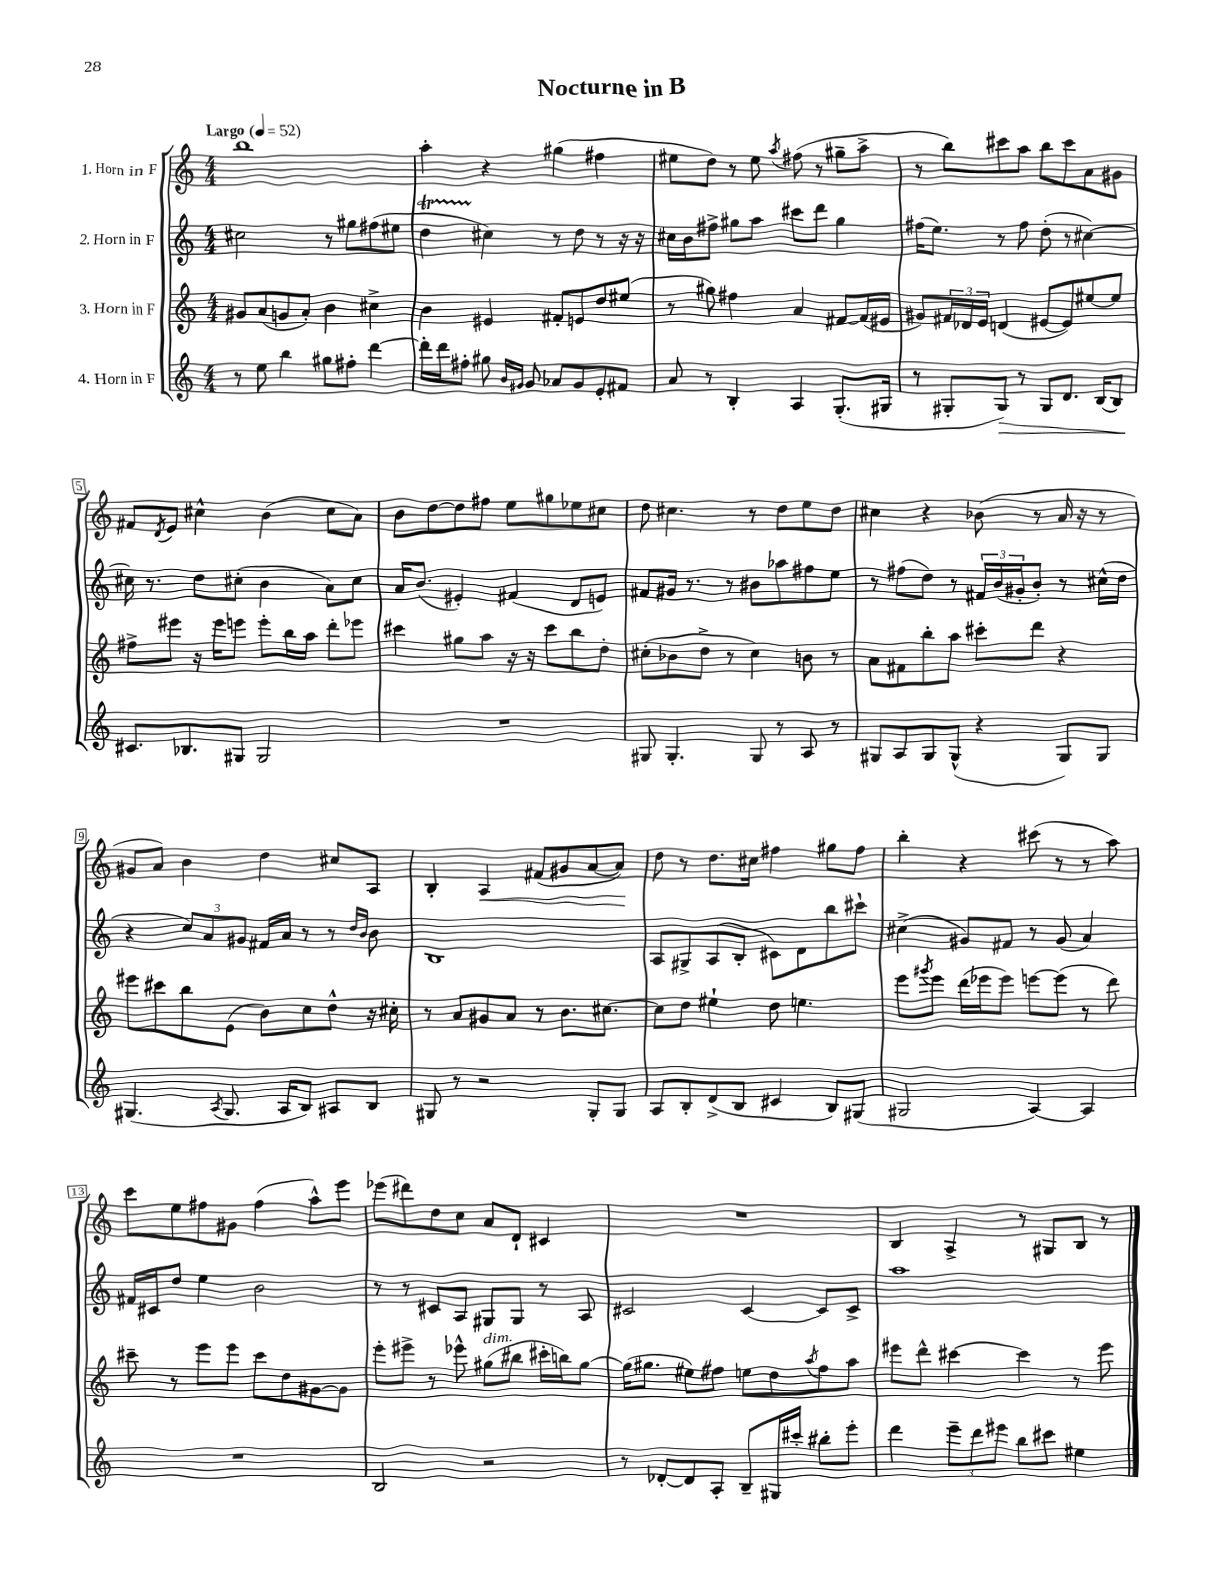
\header { title = "Nocturne in B" }
<<
\new StaffGroup <<
\new Staff = "s0" \with { instrumentName = "1. Horn in F" } {
    \clef treble \key c \major \numericTimeSignature \time 4/4 \tempo "Largo" 4 = 52
    b''1 |
    a''4-. r4 gis''4( fis''4 |
    eis''8 d''8) r8 eis''8 \acciaccatura { a''8 } fis''8( r8 gis''8-- a''8-> |
    r8 b''8) cis'''8 a''8 b''8 cis'''8 a'8 gis'8 |
    fis'8 \acciaccatura { d'8 } e'8 cis''4-^ b'4( cis''8 a'8) |
    b'8 d''8~ d''8 fis''8 e''8 gis''8 ees''8 cis''8 |
    d''8 cis''4. r8 d''8 e''8 d''8 |
    cis''4 r4 bes'8( r8 a'16 r16 r8 |
    gis'8 a'8) b'4 d''4 cis''8 a8 |
    b4-. a4\< fis'8( gis'8 a'8~ a'8\!) |
    d''8 r8 d''8. cis''16 fis''4 gis''8 fis''8 |
    b''4-. r4 cis'''8( r8 r8 a''8) |
    c'''8 e''8 fis''8 gis'8 fis''4( a''8-^) e'''8 |
    ees'''8( dis'''8) d''8 c''8 a'8 d'8-! cis'4 |
    R1 |
    b4 a4-> r8 gis8 b8 r8 \bar "|." |
}
\new Staff = "s1" \with { instrumentName = "2. Horn in F" } {
    \clef treble \key c \major \numericTimeSignature \time 4/4
    cis''2 r8 gis''8 fis''8( eis''8 |
    d''4\startTrillSpan cis''4\stopTrillSpan) r8 d''8 r8 r16 r16 |
    cis''16 b'16 fis''8-> gis''8 a''8 cis'''8 d'''8 gis''4 |
    fis''16( e''8.) r8 fis''8 d''8-.( r8 cis''4~) |
    cis''16 r8. d''8 cis''8-.( b'4 a'8) cis''8 |
    a'16 b'8.( eis'4-.) fis'4( d'8 e'8) |
    fis'8 gis'16 r8. r8 bis'8 aes''8 fis''8 e''8 |
    r8 fis''8( d''8) r8 \tuplet 3/2 { fis'16 b'16( gis'16-. } b'8-.) r8 cis''16-^( d''16 |
    r4 \tuplet 3/2 { c''8) a'8 gis'8 } fis'16 a'16 r8 r8 \grace { d''16 b'16 } b'8 |
    b1 |
    a8 gis8-> a8( b8-. cis'8) d'8 b''8 cis'''8-! |
    cis''4->( gis'8) fis'8 r8 gis'8( a'4) |
    fis'16 cis'16 d''8 e''4 b'2 |
    r8 r8 cis'8 a8 gis8 gis8 r8 a8 |
    cis'2 cis'4~ cis'8 cis'8-> |
    a''1 \bar "|." |
}
\new Staff = "s2" \with { instrumentName = "3. Horn in F" } {
    \clef treble \key c \major \numericTimeSignature \time 4/4
    gis'8 a'8( g'8 a'8-.) b'4 cis''4-> |
    b'4 eis'4 fis'8-. e'8 d''8 eis''8( |
    r8 gis''8) fis''4 a'4 fis'8~ fis'16( eis'16 |
    gis'8) \tuplet 3/2 { fis'16 des'16 e'16 } d'4( eis'8~ eis'8) eis''8~ eis''8 |
    fis''8-> eis'''8 r16 eis'''16 e'''8 e'''8-. b''16 a''16 d'''8-. ees'''8 |
    cis'''4 gis''8 a''8 r16 r16 cis'''8 b''8 d''8-. |
    cis''8-.( bes'8 d''8-> r8 cis''4) b'8 r8 |
    a'8 fis'8 b''8-. a''8 cis'''8-. d'''8 r4 |
    eis'''8 cis'''8 b''8 e'8( b'8) c''8 d''8-^ r16 cis''16-. |
    r8 a'8 gis'8 a'8 r8 b'8. cis''8.~ |
    cis''8 d''8 eis''4-! d''8 e''4. |
    e'''8 \acciaccatura { gis'''8 } e'''8 d'''16( ees'''16 ees'''8) e'''8~ e'''8( r8 d'''8) |
    cis'''8-- r8 e'''8 e'''8 cis'''8 d''8 gis'8~ gis'8 |
    e'''8-. eis'''8-> r8 ees'''8-^ gis''8^\markup { \italic "dim." }( bis''8 cis'''16-. b''16) gis''8~ |
    gis''16( gis''8. eis''8) fis''8 e''8 d''8 \acciaccatura { a''8 } fis''8 a''8 |
    eis'''8 d'''8-^ cis'''4~ cis'''4 r8 eis'''8 \bar "|." |
}
\new Staff = "s3" \with { instrumentName = "4. Horn in F" } {
    \clef treble \key c \major \numericTimeSignature \time 4/4
    r8 e''8 b''4 gis''8 fis''8-. d'''4~ |
    d'''16-. d'''16 fis''8-. gis''8 \grace { b'16 gis'16 } gis'8 aes'8 gis'8 e'8-. fis'8 |
    a'8 r8 b4-. a4 g8.-.( gis16 |
    r8 gis8-. gis8\>) r8 gis8 d'8. b16~ b8\! |
    cis'8. bes8. gis8 gis2 |
    R1 |
    gis8 gis4.-. gis8 r8 a8 r8 |
    gis8 a8 gis8 gis8-^( r4 gis8) gis8 |
    gis4.( \acciaccatura { a8 } gis8. a16 b8) ais8 b8 |
    gis8 r8 r2 gis8-. gis8 |
    a8 b8-. d'8->( b8 cis'4 b8) gis8( |
    gis2 a4~) a4 |
    R1 |
    b2 r2 |
    r8 des'8~-. des'8 a8-. b8-- gis16 cis'''16-. bis''8-. e'''8-. |
    d'''4 \tuplet 3/2 { e'''8-- d'''8 eis'''8 } b''8 cis'''8 eis''4 \bar "|." |
}
>>
>>
\layout { \context { \Score \override BarNumber.stencil = #(make-stencil-boxer 0.1 0.3 ly:text-interface::print) } }
